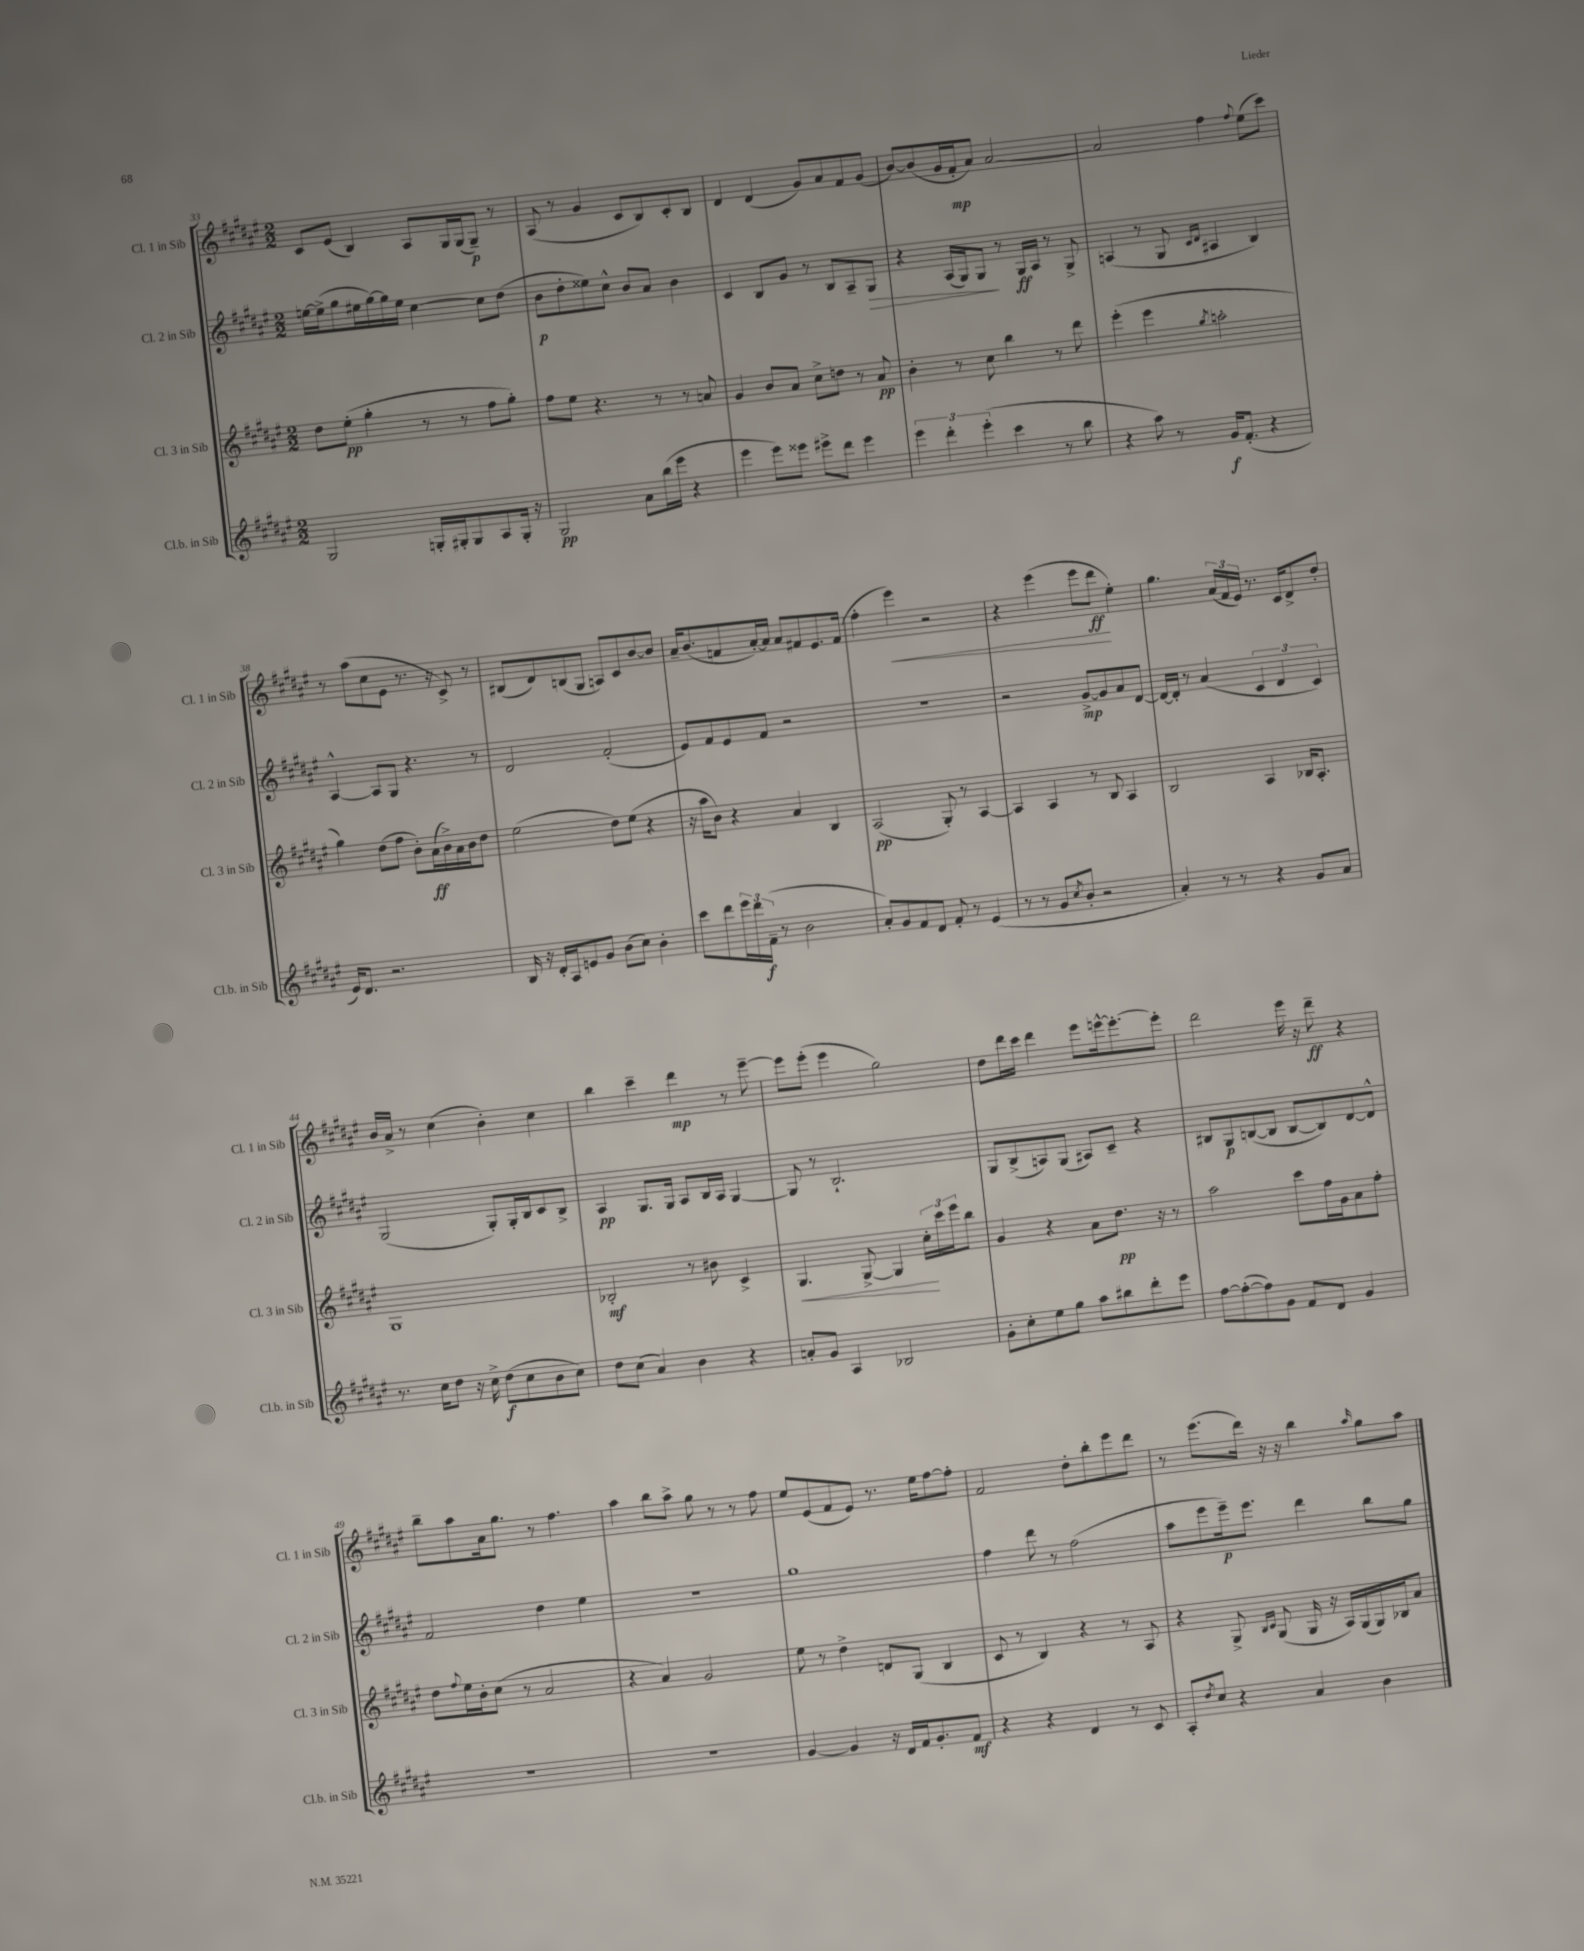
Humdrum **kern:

**kern	**dynam	**kern	**dynam	**kern	**dynam	**kern	**dynam
*part4	*part4	*part3	*part3	*part2	*part2	*part1	*part1
*staff4	*staff4	*staff3	*staff3	*staff2	*staff2	*staff1	*staff1
*I"Cl.b. in Sib	*	*I"Cl. 3 in Sib	*	*I"Cl. 2 in Sib	*	*I"Cl. 1 in Sib	*
*I'Cl.b. in Sib	*	*I'Cl. 3 in Sib	*	*I'Cl. 2 in Sib	*	*I'Cl. 1 in Sib	*
*clefG2	*	*clefG2	*	*clefG2	*	*clefG2	*
*k[f#c#g#d#a#e#]	*	*k[f#c#g#d#a#e#]	*	*k[f#c#g#d#a#e#]	*	*k[f#c#g#d#a#e#]	*
*M2/2	*	*M2/2	*	*M2/2	*	*M2/2	*
=33	=33	=33	=33	=33	=33	=33	=33
2G#/	.	8dd#\L	.	[16een\LL	.	8c#/L	.
.	.	.	.	(16ee^\J]	.	.	.
.	.	(8ee#'\J	pp	8gg#\	.	(8e#/J	.
.	.	4gg#'\	.	16ee#X\L	.	4B/)	.
.	.	.	.	[16gg#\)	.	.	.
.	.	.	.	16gg#\]	.	.	.
.	.	.	.	16ee#\JJ	.	.	.
16Gn'/LL	.	8r	.	[4cc#\	.	8A#/L	.
16G#X'/J	.	.	.	.	.	.	.
8G#/	.	8r	.	.	.	16G#/L	.
.	.	.	.	.	.	(16G#/J	.
8A#/	.	8ff#\L	.	8cc#\L]	.	8G#~/J)	p
16G#'/Jk	.	8gg#'\J)	.	(8dd#\J	.	8r	.
16r	.	.	.	.	.	.	.
=34	=34	=34	=34	=34	=34	=34	=34
2G#/	pp	8ff#\L	.	8b\L	p	(8A#/	.
.	.	8ee#\J	.	8dd#'\	.	8r	.
.	.	4.r	.	8ee##X\)	.	4g#/	.
.	.	.	.	8cc#^^\J	.	.	.
8a#\L	.	.	.	8b/L	.	8c#/L	.
(16bb\L	.	8r	.	8a#/J	.	8B/)	.
16eee#\JJ	.	.	.	.	.	.	.
4r	.	8r	.	4b\	.	8c#'/	.
.	.	8an/	.	.	.	8B/J	.
=35	=35	=35	=35	=35	=35	=35	=35
4eee#\	.	4g#/	.	4c#/	.	4d#/	.
8eee#\L)	.	8b/L	.	8B/L	.	(4d#/	.
8eee##X\J	.	8a#/J	.	8g#/J	.	.	.
8eee#X^\L	.	8cc#^\L	.	8r	.	8g#/L)	.
8ddd#\J	.	8ddn\J	.	8B/L	.	8a#/	.
4eee#\	.	8r	.	8A#~/	.	8f#/	.
!	!	!	!	!	!LO:HP:b	!	!
.	.	8a#/	pp	8G#/J	>	(8g#/J	.
=36	=36	=36	=36	=36	=36	=36	=36
6eee#\	.	4b'\	.	4r	.	[8b/L)	.
.	.	.	.	.	.	(8b/]	.
6ddd#'\	.	.	.	.	.	.	.
.	.	8r	.	(16A#/LL	.	16g#/L	.
.	.	.	.	16G#/J)	.	16f#'/J	mp
(6eee#'\	.	.	.	.	.	.	.
.	.	8cc#\	.	8G#/J	.	8a#/J)	.
4ccc#\	.	4bb\	.	8r	]	[2a#/	.
.	.	.	.	16G#/LL	ff	.	.
.	.	.	.	16A#/JJ	.	.	.
8r	.	8r	.	8r	.	.	.
8bb\	.	8ddd#\	.	8G#^/	.	.	.
=37	=37	=37	=37	=37	=37	=37	=37
4r	.	(4eee#'\	.	(4An/	.	2a#/]	.
8aa#\)	.	4eee#\	.	8r	.	.	.
8r	.	.	.	8G#/	.	.	.
.	.	.	.	16qqc#/LL	.	.	.
.	.	8qgg#/	.	16qqd#/JJ	.	.	.
16g#/KL	f	2aan'\	.	4A#X/	.	4ff#\	.
(8.f#'/J	.	.	.	.	.	.	.
.	.	.	.	.	.	8qqff#/	.
4r	.	.	.	4B/)	.	(8ee#\L	.
.	.	.	.	.	.	8ccc#\J)	.
!!LO:LB:g=z
=38	=38	=38	=38	=38	=38	=38	=38
16e#/KL)	.	4gg#\)	.	[4A#^^/	.	8r	.
8.d#/J	.	.	.	.	.	.	.
.	.	.	.	.	.	(8aa#\L	.
2.r	.	(8dd#\L	.	8A#/L]	.	8cc#\	.
.	.	8ff#\J	.	8G#/J	.	8e#\J	.
.	.	8b'\L)	.	4.r	.	8.r	.
.	.	(16a#\L	ff	.	.	.	.
.	.	16b^\)	.	.	.	16r	.
.	.	16a#\	.	.	.	8c#^/)	.
.	.	16b\J	.	.	.	.	.
.	.	8dd#\J	.	8r	.	8r	.
=39	=39	=39	=39	=39	=39	=39	=39
16B/	.	(2ee#\	.	2d#/	.	(8B#X/L	.
16r	.	.	.	.	.	.	.
16d#'/LL	.	.	.	.	.	8d#/)	.
16A#/J	.	.	.	.	.	.	.
8en/	.	.	.	.	.	(8Bn/	.
8g#/J	.	.	.	.	.	8G#/J	.
(8b\L	.	8dd#\L)	.	(2f#'/	.	8An/L)	.
8cc#\J)	.	(8ee#\J	.	.	.	8c#/	.
4b'\	.	4r	.	.	.	[8b/	.
.	.	.	.	.	.	8b/J]	.
=40	=40	=40	=40	=40	=40	=40	=40
8ccc#\L	.	16r	.	8e#/L)	.	16a#~/KL	.
.	.	16aa#\KL	.	.	.	(8.b/	.
8ddd#\	.	8b\J)	.	8f#/	.	.	.
24eee#\L	.	4r	.	8e#/	.	8fn/	.
24ddd#\	.	.	.	.	.	.	.
(24f#~\JJ	f	.	.	.	.	.	.
8r	.	.	.	8f#/J	.	[16a#'/L)	.
.	.	.	.	.	.	16a#/JJ]	.
2b\	.	4a#/	.	2r	.	8a#/L	.
.	.	.	.	.	.	8f#X/	.
.	.	4B/	.	.	.	8.e#/	.
.	.	.	.	.	.	(16f#/Jk	.
=41	=41	=41	=41	=41	=41	=41	=41
8a#'/L)	.	(2A#/	pp	1r	.	4ff#'\	.
8g#/	.	.	.	.	.	.	.
!	!	!	!	!	!	!	!LO:HP:b
8f#/	.	.	.	.	.	4eee#\)	<
8d#/J	.	.	.	.	.	.	.
8f#'/	.	8G#'/)	.	.	.	2r	.
8r	.	8r	.	.	.	.	.
(4e#/	.	[4A#/	.	.	.	.	.
=42	=42	=42	=42	=42	=42	=42	=42
8r	.	4A#/]	.	2r	.	4r	.
8r	.	.	.	.	.	.	.
8g#/L	.	4A#/	.	.	.	(4eee#\	.
8qcc#/	.	.	.	.	.	.	.
8b'/J	.	.	.	.	.	.	.
2r	.	8r	.	[8g#^/L	mp	8eee#\L	.
.	.	8B/	.	8g#/]	.	8ddd#\J	ff
.	.	4A#/	.	8a#/	.	4ee#'\)	[
.	.	.	.	[8d#/J	.	.	.
=43	=43	=43	=43	=43	=43	=43	=43
4a#'/)	.	2B/	.	16d#/LL_	.	4.gg#\	.
.	.	.	.	16d#'/JJ]	.	.	.
.	.	.	.	8r	.	.	.
8r	.	.	.	(4a#/	.	.	.
8r	.	.	.	.	.	(24a#/LL	.
.	.	.	.	.	.	24f#/	.
.	.	.	.	.	.	24e#/JJ)	.
4r	.	4A#/	.	6c#/	.	8.r	.
.	.	.	.	6d#/	.	.	.
.	.	.	.	.	.	16c#/KL	.
8g#/L	.	16B-X/KL	.	.	.	8d#^/	.
.	.	8.A#'/J	.	.	.	.	.
.	.	.	.	6c#/)	.	.	.
8a#/J	.	.	.	.	.	8dd#'/J	.
!!LO:LB:g=z
=44	=44	=44	=44	=44	=44	=44	=44
8.r	.	1G#	.	(2G#/	.	16b/LL	.
.	.	.	.	.	.	16a#^/JJ	.
.	.	.	.	.	.	8r	.
16cc#\KL	.	.	.	.	.	.	.
8dd#\J	.	.	.	.	.	(4cc#\	.
16r	.	.	.	.	.	.	.
16cc#^\	.	.	.	.	.	.	.
(8dd#\L	f	.	.	8G#'/L)	.	4b'\)	.
8cc#\	.	.	.	16G#'/L	.	.	.
.	.	.	.	16B/J	.	.	.
8b\	.	.	.	8c#/	.	4cc#\	.
8cc#\J)	.	.	.	8B^/J	.	.	.
=45	=45	=45	=45	=45	=45	=45	=45
8dd#\L	.	2B-X'/	mf	4A#/	pp	4bb\	.
(8cc#\J	.	.	.	.	.	.	.
4a#/)	.	.	.	8.G#/L	.	4ccc#~\	.
.	.	.	.	16G#/Jk	.	.	.
4b\	.	8r	.	8A#/L	.	4ddd#\	mp
.	.	8b#X\	.	16B/L	.	.	.
.	.	.	.	16A#/JJ	.	.	.
4r	.	4c#^/	.	[4G#/	.	8r	.
.	.	.	.	.	.	[8eee#~\	.
=46	=46	=46	=46	=46	=46	=46	=46
!	!	!	!LO:HP:b	!	!	!	!
8an'/L	.	4.G#/	<	8G#/]	.	8eee#\L]	.
8g#/J	.	.	.	8r	.	(8eee#'\J	.
4A#/	.	.	.	2.B`/	.	4eee#\	.
.	.	[8G#^/	.	.	.	.	.
2B-X/	.	4G#/]	.	.	.	2gg#\)	.
.	.	24cc#'\LL	.	.	.	.	.
.	.	24ccc#\	[	.	.	.	.
.	.	24eee#\J	.	.	.	.	.
.	.	8bb\J	.	.	.	.	.
=47	=47	=47	=47	=47	=47	=47	=47
8g#'\L	.	4g#/	.	8G#/L	.	8dd#\L	.
8cc#'\	.	.	.	(8B^/	.	16ddd#\L	.
.	.	.	.	.	.	16ccc#\JJ	.
8ee#\	.	4r	.	8An/)	.	4ddd#\	.
8gg#\J	.	.	.	(8G#/J	.	.	.
8aa#\L	.	8a#\L	.	8A#X/L)	.	8eee#\L	.
8bb#X\	.	8.dd#\J	pp	8c#~/J	.	[16eeen^^\k	.
.	.	.	.	.	.	8.eee'\_	.
8ddd#'\	.	.	.	4r	.	.	.
.	.	16r	.	.	.	.	.
8eee#\J	.	8r	.	.	.	8eee'\J]	.
=48	=48	=48	=48	=48	=48	=48	=48
[8ff#\L	.	2aa#\	.	8B#X/L	.	2ddd#\	.
(8ff#'\_	.	.	.	8G#/	p	.	.
8ff#\])	.	.	.	([8Bn/	.	.	.
8g#\J	.	.	.	8B/J]	.	.	.
8f#/L	.	8ccc#\L	.	[8B/L	.	16eee#\	.
.	.	.	.	.	.	16r	.
8d#/J	.	16ff#\L	.	8B/])	.	8ddd#~\	ff
.	.	16g#\J	.	.	.	.	.
4g#/	.	8a#\	.	[8d#/	.	4r	.
.	.	8ff#'\J	.	8d#^^/J]	.	.	.
!!LO:LB:g=z
=49	=49	=49	=49	=49	=49	=49	=49
1r	.	8dd#\L	.	2f#/	.	8bb~\L	.
.	.	8qqff#/	.	.	.	.	.
.	.	16ee#\L	.	.	.	8aa#\	.
.	.	16b'\J	.	.	.	.	.
.	.	(8cc#\J	.	.	.	16a#\k	.
.	.	.	.	.	.	8.gg#\J	.
.	.	8r	.	.	.	.	.
.	.	2a#/	.	4dd#\	.	8r	.
.	.	.	.	.	.	4.ff#\	.
.	.	.	.	4ee#\	.	.	.
=50	=50	=50	=50	=50	=50	=50	=50
1r	.	4r	.	1r	.	4aa#\	.
.	.	4a#/)	.	.	.	8bb\L	.
.	.	.	.	.	.	8aa#^\J	.
.	.	2g#/	.	.	.	8gg#\	.
.	.	.	.	.	.	8r	.
.	.	.	.	.	.	8r	.
.	.	.	.	.	.	8ff#\	.
=51	=51	=51	=51	=51	=51	=51	=51
[4g#/	.	8ee#\	.	1gg#	.	8ee#/L	.
.	.	8r	.	.	.	(8e#/	.
4g#/]	.	4dd#^\	.	.	.	8f#/	.
.	.	.	.	.	.	8e#/J)	.
16r	.	8dn/L	.	.	.	8.r	.
16d#/LL	.	.	.	.	.	.	.
16f#/J	.	(8G#/J	.	.	.	.	.
8.g#'/	.	.	.	.	.	16ee#\KL	.
.	.	4B/	.	.	.	[8ff#\	.
8f#/J	mf	.	.	.	.	8ff#'\J]	.
=52	=52	=52	=52	=52	=52	=52	=52
4r	.	8c#/	.	4ff#\	.	2f#/	.
.	.	8r	.	.	.	.	.
4r	.	4B/)	.	8ddd#\	.	.	.
.	.	.	.	8r	.	.	.
4d#/	.	4r	.	(2ff#\	.	8dd#'\L	.
.	.	.	.	.	.	8bb'\	.
8r	.	8r	.	.	.	8eee#\	.
8c#/	.	8A#/	.	.	.	8ddd#\J	.
=53	=53	=53	=53	=53	=53	=53	=53
8A#'/L	.	4r	.	8aa#\L	.	8r	.
8qdd#/	.	.	.	.	.	.	.
8cc#/J	.	.	.	8eee#\	.	(8.eee#\L	.
4r	.	8G#^/	.	16eee#~\k)	p	.	.
.	.	.	.	8.eee#\J	.	16ddd#\Jk)	.
.	.	16qqB/LL	.	.	.	.	.
.	.	16qqc#/JJ	.	.	.	.	.
.	.	(8G#/	.	.	.	16r	.
.	.	.	.	.	.	16r	.
4a#/	.	16G#/	.	4ddd#\	.	4bb\	.
.	.	16r	.	.	.	.	.
.	.	16A#/LL)	.	.	.	.	.
.	.	(16G#/	.	.	.	.	.
.	.	.	.	.	.	16qqaa#/	.
4b\	.	16G#/)	.	8bb\L	.	8gg#\L	.
.	.	16B-X/J	.	.	.	.	.
.	.	8a#/J	.	8gg#\J	.	8aa#\J	.
==	==	==	==	==	==	==	==
*-	*-	*-	*-	*-	*-	*-	*-
